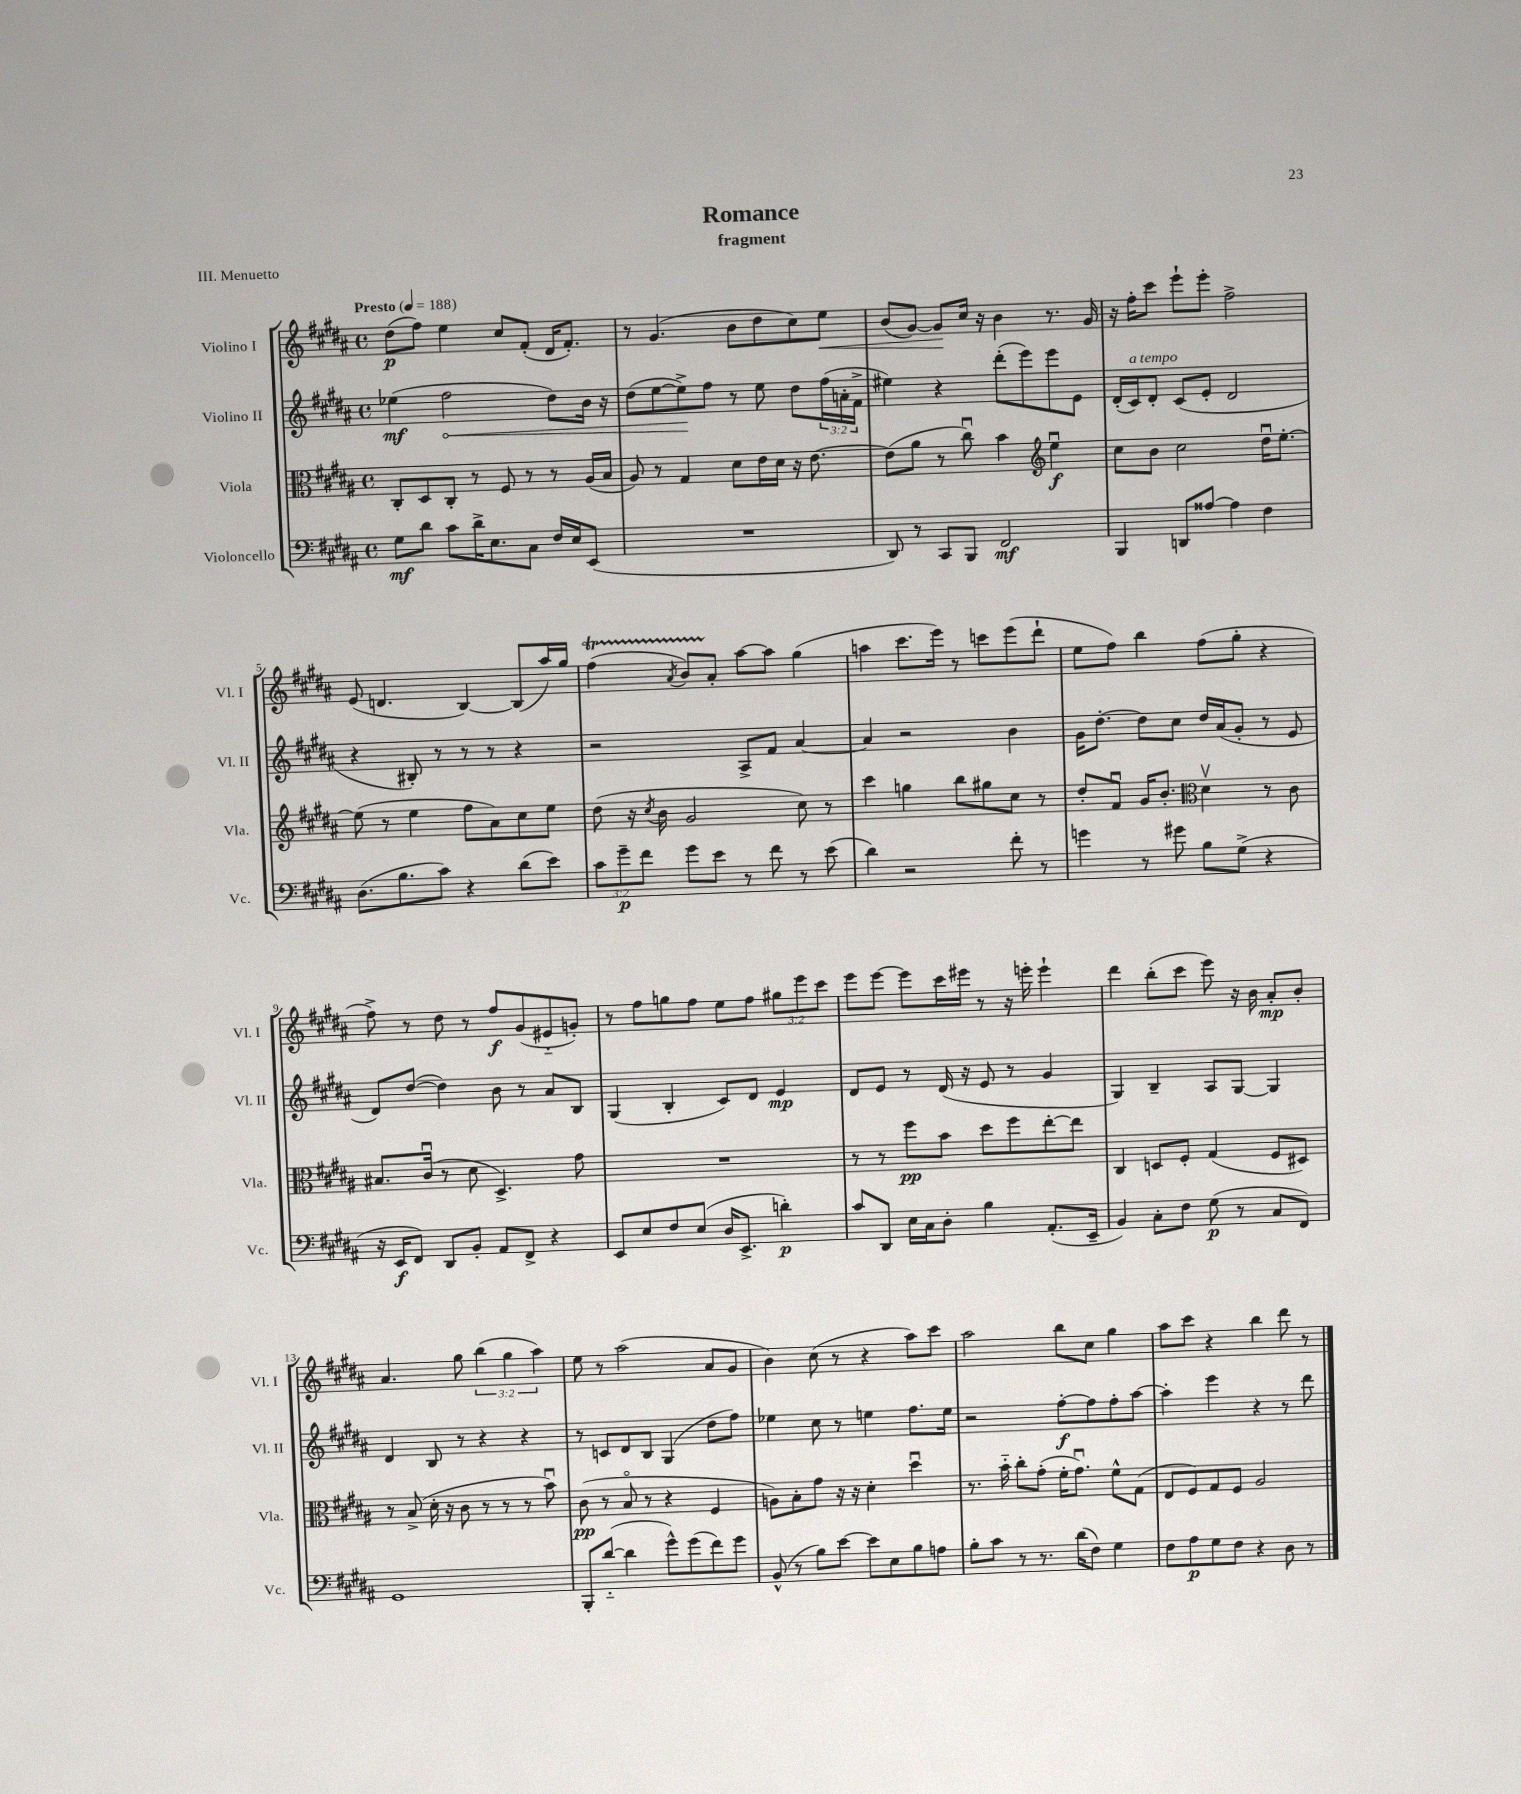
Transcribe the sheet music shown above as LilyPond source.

\header { title = "Romance" subtitle = "fragment" piece = "III. Menuetto" }
<<
\new StaffGroup <<
\new Staff = "s0" \with { instrumentName = "Violino I" shortInstrumentName = "Vl. I" } {
    \clef treble \key b \major \defaultTimeSignature \time 4/4 \override Staff.TupletNumber.text = #tuplet-number::calc-fraction-text \tempo "Presto" 4 = 188
    dis''8\p( fis''8) e''4 cis''8 fis'8-.( dis'16 fis'8.-.) |
    r8 gis'4.( b'8 dis''8 cis''8) e''8\< |
    b'8( gis'8~) gis'8\! cis''16 r16 b'4 r8. gis'16 |
    r16 fis''16-. cis'''8 e'''8-! e'''8-. fis''2-> |
    e'8( d'4. b4~) b8( ais''16) gis''16 |
    fis''4\startTrillSpan( \acciaccatura { ais'8 } b'8) ais'8-.\stopTrillSpan ais''8~ ais''8 gis''4( |
    a''4 cis'''8. e'''16) r8 c'''8 e'''8( dis'''8-! |
    e''8 fis''8) b''4 fis''8( gis''8-. r4 |
    fis''8->) r8 dis''8 r8 fis''8\f gis'8( eis'8-_ g'8-.) |
    r8 fis''8 g''8 fis''8 e''8 fis''8 \tuplet 3/2 { gis''8 e'''8 cis'''8 } |
    e'''8 e'''8~ e'''8 cis'''16 eis'''16 r8 r16 e'''16-. e'''4-! |
    dis'''4 b''8-.( cis'''8 e'''8) r16 b'16 ais'8-.\mp b'8-. |
    ais'4. gis''8 \tuplet 3/2 { b''4( gis''4 ais''4) } |
    e''8 r8 ais''2( ais'8 gis'8 |
    b'4) cis''8( r8 r4 ais''8) cis'''8 |
    ais''2 b''8 cis''8 gis''4 |
    ais''8 cis'''8 r4 b''4 dis'''8 r8 \bar "|." |
}
\new Staff = "s1" \with { instrumentName = "Violino II" shortInstrumentName = "Vl. II" } {
    \clef treble \key b \major \defaultTimeSignature \time 4/4 \override Staff.TupletNumber.text = #tuplet-number::calc-fraction-text
    ees''4\mf( \once \override Hairpin.circled-tip = ##t fis''2\< dis''8) b'16 r16 |
    dis''8( e''8~ e''8->\!) fis''8 r8 e''8 dis''8 \tuplet 3/2 { fis''16( a'16-. fis'16-> } |
    eis''4) r4 dis'''8-.( e'''8) e'''8 e'8 |
    dis'16-.( cis'16^\markup { \italic "a tempo" }) dis'8-. cis'8( e'8-. dis'2 |
    r4 bis8-.) r8 r8 r8 r4 |
    r2 ais8-> fis'8 ais'4~ |
    ais'4 r2 b'4 |
    gis'16 dis''8.~-. dis''8 cis''8 dis''16 ais'16( gis'8-. r8 e'8 |
    dis'8) dis''8~( dis''4) b'8 r8 ais'8 b8 |
    gis4( b4-. cis'8) dis'8 e'4\mp |
    dis'8 e'8 r8 dis'16( r16 e'8 r8 gis'4 |
    gis4) b4-- ais8 gis8~ gis4 |
    dis'4 b8 r8 r4 r4 |
    r8 c'8 dis'8 b8 gis4( dis''8 fis''8) |
    ees''4 cis''8 r8 e''4 fis''8. e''16 |
    r2 fis''8~-.\f fis''8 fis''8-. ais''8~ |
    ais''4-. e'''4 r4 r8 dis'''8 \bar "|." |
}
\new Staff = "s2" \with { instrumentName = "Viola" shortInstrumentName = "Vla." } {
    \clef alto \key b \major \defaultTimeSignature \time 4/4
    cis8-. dis8 cis8-. r8 fis8 r8 r8 ais16( b16 |
    ais8) r8 gis4 dis'8 e'16 dis'16 r16 e'8.~ |
    e'8( ais'8 r8 cis''8\downbow) b'4 \clef treble e''4\downbow\f |
    cis''8 b'8 cis''2 dis''16\downbow e''8.~-. |
    e''8( r8 e''4 fis''8 ais'8) cis''8 e''8 |
    dis''8( r16 \acciaccatura { cis''8 } b'16 gis'2 cis''8) r8 |
    cis'''4 g''4 b''8 gis''8 cis''8 r8 |
    dis''8-. fis'8\downbow gis'16 b'8.-. \clef alto dis'4\upbow r8 cis'8 |
    bis8. cis'16\downbow( r8 dis'8 dis4.->) gis'8 |
    R1 |
    r8 r8 fis''8\pp b'8 dis''8 fis''8 e''8~-. e''8 |
    cis4 d8 fis8-. gis4( fis8 dis8) |
    r8 b8->( dis'16-. r16 cis'8 r8 r8 r8 b'8\downbow) |
    cis'8\pp( r8 b8\flageolet r8 r4 fis4 |
    a8) b8-. gis'8 r16 r16 dis'4-. dis''4\downbow |
    r8. b'16-_ cis''8-. gis'8-.( fis'16-. gis'8.\downbow) fis'8-^ gis8( |
    e8 fis8) gis8 fis8 ais2 \bar "|." |
}
\new Staff = "s3" \with { instrumentName = "Violoncello" shortInstrumentName = "Vc." } {
    \clef bass \key b \major \defaultTimeSignature \time 4/4 \override Staff.TupletNumber.text = #tuplet-number::calc-fraction-text
    gis8\mf dis'8 cis'8 dis'16-> e8. cis8 fis16 e16 e,8( |
    R1 |
    dis,8) r8 cis,8 b,,8 fis,2\mf |
    b,,4 d,8 aisis8~ aisis4 fis4 |
    dis8.( b8. cis'8) r4 dis'8( e'8) |
    \tuplet 3/2 { cis'8 gis'8--\p fis'8 } gis'8 e'8 r8 fis'8 r8 e'8( |
    dis'4) r2 fis'8-. r8 |
    g'4 r8 gis'8 b8 gis8->( r4 |
    r16 e,16\f fis,8) dis,8 b,8-. ais,8 fis,8-> r4 |
    e,8 e8 fis8 e8( dis16 e,8.-> d'4-.\p) |
    cis'8 dis,8 e16 cis16 dis8-. b4 ais,8.-.( e,16-- |
    b,4) cis8-. fis8 gis8\p( r8 cis8 fis,8) |
    gis,1 |
    b,,8-. dis'8~-_( dis'4 gis'8-^) gis'8( fis'8) gis'8 |
    b,8-^( r8 b8) e'8~ e'8 e8 b8 a8 |
    b8-. cis'8 r8 r8. dis'16( fis8) gis4 |
    fis8 ais8\p gis8 fis8 r4 dis8 r8 \bar "|." |
}
>>
>>
